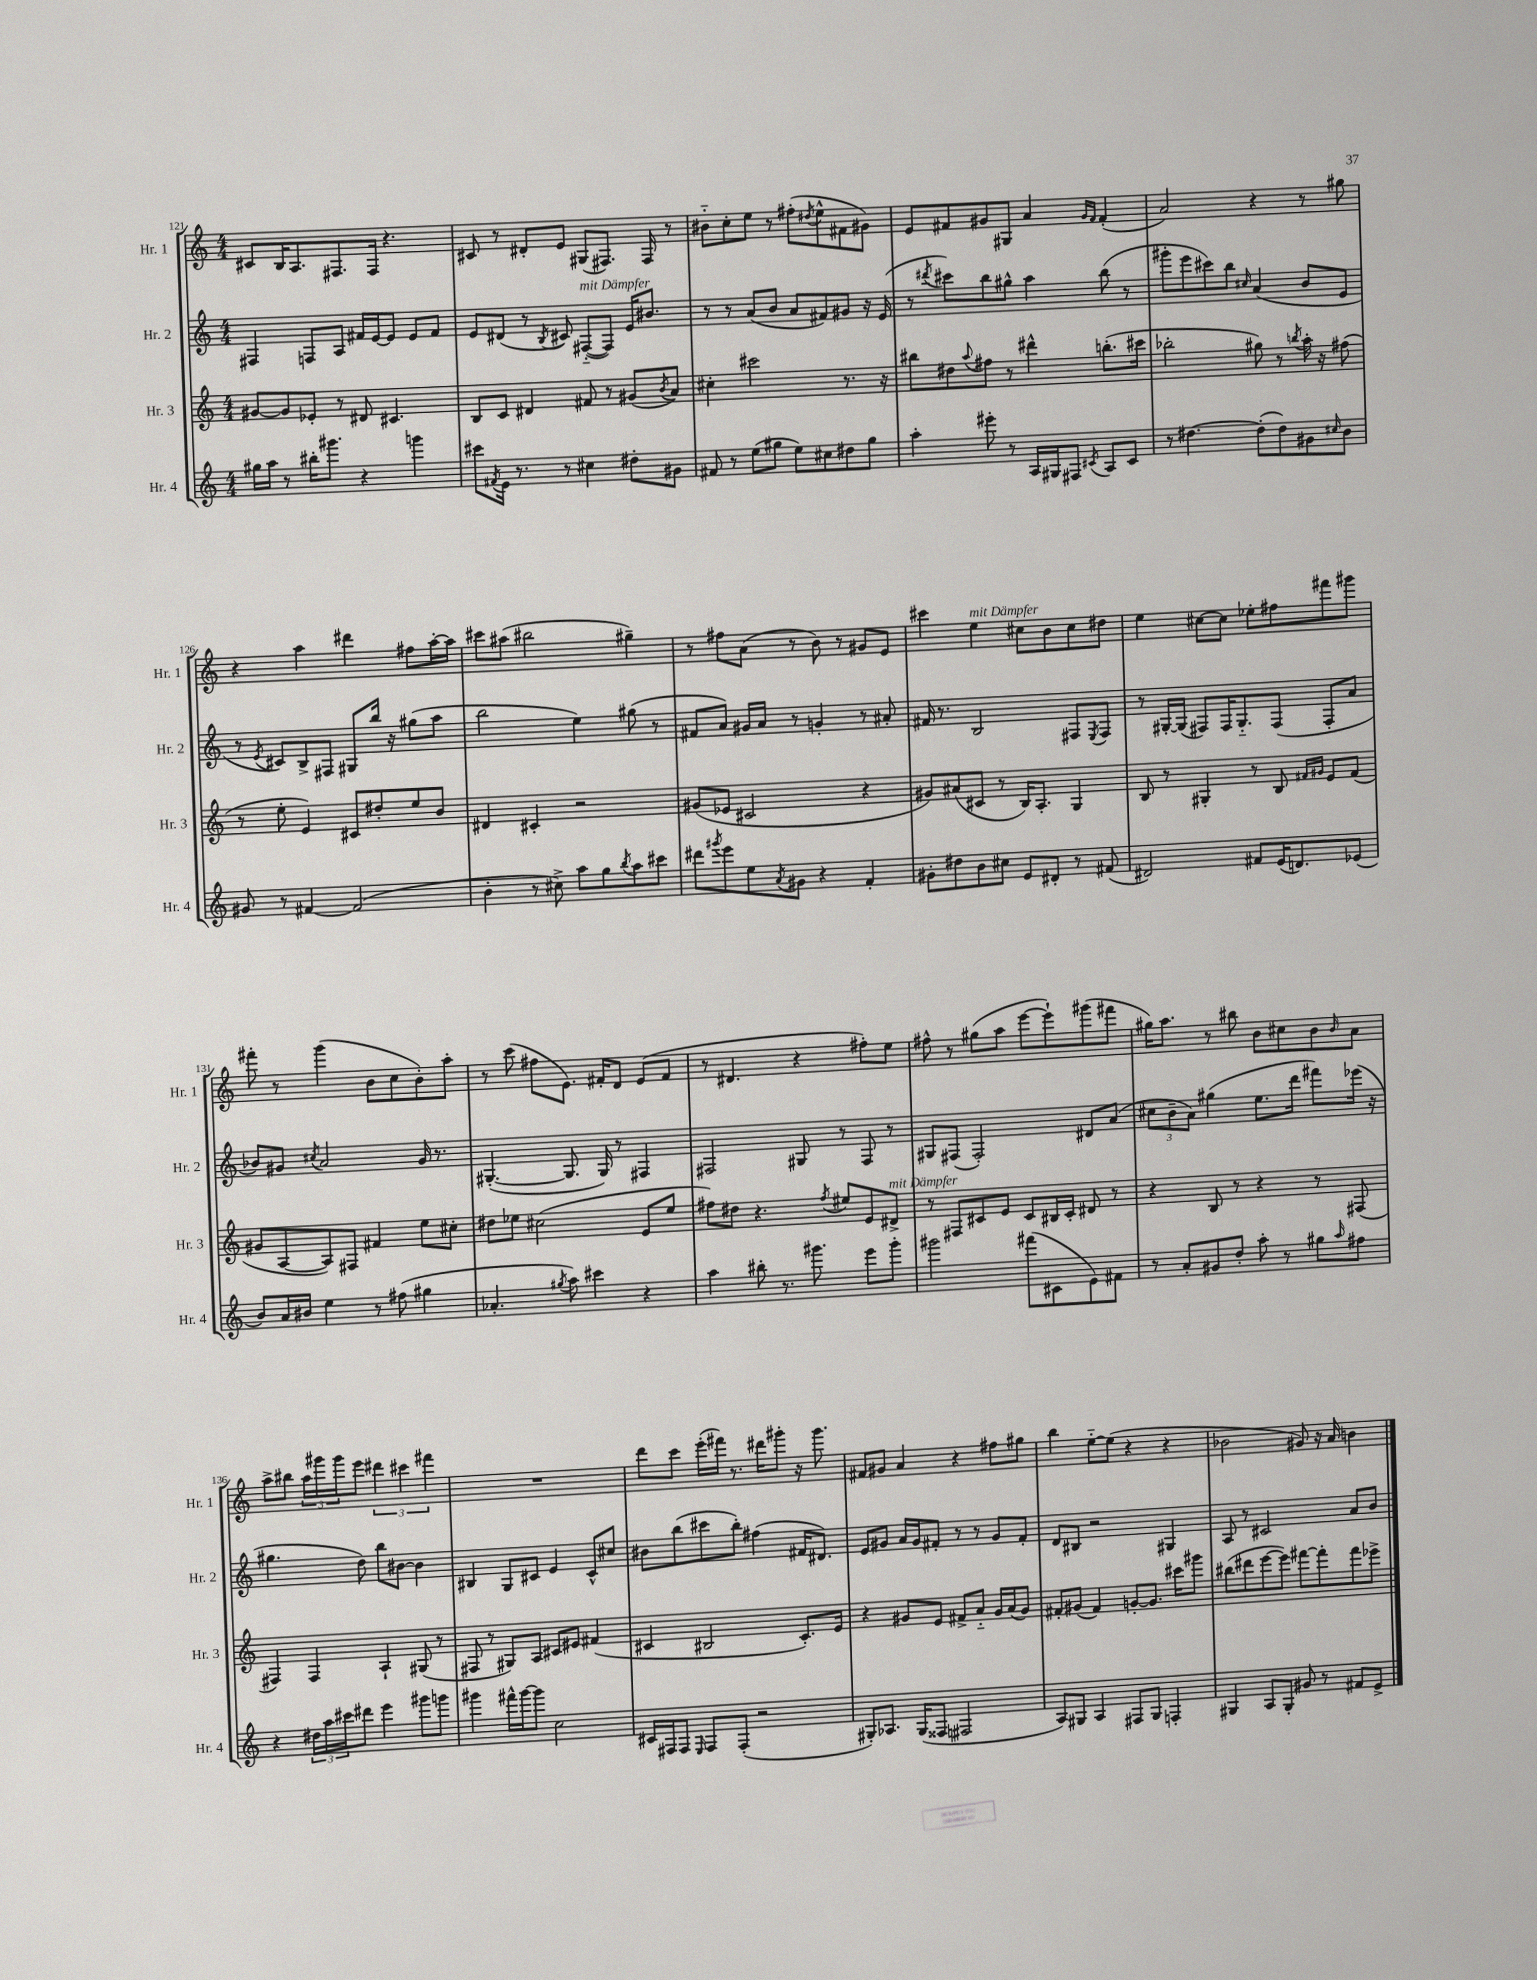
<<
\new StaffGroup <<
\new Staff = "s0" \with { instrumentName = "Hr. 1" shortInstrumentName = "Hr. 1" } {
    \clef treble \key c \major \numericTimeSignature \time 4/4
    cis'8 b16 a8. fis8. fis16 r4. |
    cis'8 r8 dis'8-. e'8 gis8( fis8.) fis16 r8 |
    bis'8-_ c''8-. e''8 r8 fis''8-.( \acciaccatura { dis''8 } e''8-^ fis'8 gis'8) |
    e'8 fis'8 gis'8 gis8 a'4 \grace { gis'16 fis'16 } fis'4-.( |
    a'2) r4 r8 gis''8 |
    r4 a''4 dis'''4 fis''8 a''16~-. a''16 |
    cis'''8 ais''8( bis''2 gis''4--) |
    r8 fis''8 a'8( r8 b'8) r8 gis'8 e'8 |
    cis'''4 e''4^\markup { \italic "mit Dämpfer" } cis''8 b'8 cis''8 dis''8 |
    e''4 cis''8~ cis''8 ees''8-. fis''8 fis'''8 gis'''8 |
    fis'''8-. r8 g'''4( b'8 c''8 b'8-.) a''8-. |
    r8 c'''8( fis''8 e'8.) fis'16-. d'8 e'8( fis'8 |
    r8 dis'4. r4 fis''8-.) e''8 |
    fis''8-^ r8 gis''8( a''8 e'''8~ e'''8-!) gis'''8( fis'''8 |
    gis''16) a''8. r8 bis''8 b'8 cis''8 b'8 \grace { b'16 } a'8 |
    a''8-> bis''8 \tuplet 3/2 { a''16 gis'''16 gis'''16 } e'''8 \tuplet 3/2 { dis'''4 cis'''4 fis'''4 } |
    R1 |
    d'''8 c'''8 e'''16-.( fis'''16) r8. dis'''16 gis'''8-. r16 gis'''8. |
    fis'8 gis'8 a'4 r4 fis''8 gis''8 |
    b''4 e''8~-_ e''8( r4 r4 |
    bes'2 gis'8) r16 a'16 b'4 \bar "|." |
}
\new Staff = "s1" \with { instrumentName = "Hr. 2" shortInstrumentName = "Hr. 2" } {
    \clef treble \key c \major \numericTimeSignature \time 4/4
    fis4 f8 a8 fis'16 e'16~ e'8 e'8 fis'8 |
    e'8 dis'8( r8 \acciaccatura { b8 } cis'8) fis8~-_^\markup { \italic "mit Dämpfer" }( fis8) e'16 bis'8. |
    r8 r8 a'8( b'8 a'8 fis'8) gis'8 r16 e'16( |
    r8 \acciaccatura { dis'''8 } cis'''8) b''8 gis''8-^ a''4 b''8( r8 |
    gis'''8-. e'''8 cis'''8) b''8 \grace { cis''16 } a'4( b'8 e'8 |
    r8 \acciaccatura { e'8 } cis'8) b8-> fis8 gis8 b''16 r16 gis''8( a''8 |
    b''2 e''4) gis''8( r8 |
    fis'8 a'8) gis'16 a'16 r8 g'4-. r8 ais'8-. |
    fis'16 r8. b2 fis8 \acciaccatura { e8 } fis8 |
    r8 gis16~-. gis16( fis8) fis16 gis8.-_ fis8( fis8-. a'8 |
    bes'8) gis'8 \acciaccatura { cis''8 } a'2 gis'16 r8. |
    gis4.~-.( gis8. gis16) r8 fis4 |
    fis2 gis8 r8 fis8 r8 |
    gis8 fis8( fis2-.) dis'8 a'8( |
    \tuplet 3/2 { cis''8 b'8-- a'8) } gis''4( e''8. d'''16 fis'''8) ees'''16( r16 |
    gis''4. d''8) b''8 bis'8~ bis'4 |
    bis4 g8 cis'8 e'4 cis'8-^ cis''8 |
    bis'8 b''8( cis'''8 b''8-.) fis''4( fis'16 dis'8.) |
    e'8 gis'8 a'16 gis'16 fis'8-. r8 r8 gis'8 fis'8-. |
    d'8 bis8 r2 gis4 |
    a8 r8 cis'2 a'8 b'8 \bar "|." |
}
\new Staff = "s2" \with { instrumentName = "Hr. 3" shortInstrumentName = "Hr. 3" } {
    \clef treble \key c \major \numericTimeSignature \time 4/4
    gis'8~ gis'8 ees'8-. r8 dis'8 cis'4. |
    b8 c'8 dis'4 fis'8 r8 gis'8( \acciaccatura { b'8 } a'8) |
    cis''4-. cis'''2 r8. r16 |
    bis''8 dis''8 \appoggiatura { a''8 } fis''8 r8 dis'''4-^ b''8.-.( cis'''16 |
    bes''2-. gis''8) r8 \acciaccatura { b''8 } a''16-. r16 fis''8( |
    r8 e''8-. e'4) cis'8 dis''8-. e''8 b'8 |
    dis'4 cis'4-. r2 |
    gis'8( ees'8 cis'2 r4 |
    gis'8) ais'8( cis'8 r8 b16) a8.-. g4 |
    b8 r8 gis4-. r8 b8 \grace { fis'16 gis'16 } e'8 fis'8( |
    gis'8 a8~ a8) fis8 fis'4 e''8 cis''8-. |
    dis''8 ees''8 cis''2( e'8 ees''8 |
    fis''8) dis''8 r4. \acciaccatura { fis''8 } eis''8 e'8 dis'8->^\markup { \italic "mit Dämpfer" } |
    r8 fis8 cis'8 e'8 cis'8 bis16 cis'16-. dis'8 r8 |
    r4 b8 r8 r4 r8 fis8( |
    fis4) fis4 a4-! gis8( r8 |
    fis8 r8 gis8) a8 cis'8 eis'8 fis'4( |
    cis'4 bis2 cis'8.-.) e'16 |
    r4 gis'8 e'8 fis'8-> a'8-_ gis'16 a'16( gis'8) |
    fis'8-. gis'8( fis'4) g'8~-. g'8. cis'''16 gis'''8 |
    bis''8( dis'''8 e'''8~ e'''8) fis'''8~ fis'''8-. fis'''8 ees'''8-> \bar "|." |
}
\new Staff = "s3" \with { instrumentName = "Hr. 4" shortInstrumentName = "Hr. 4" } {
    \clef treble \key c \major \numericTimeSignature \time 4/4
    gis''16 a''16 r8 bis''16-. gis'''8. r4 g'''4 |
    cis'''8 \acciaccatura { fis'8 } e'16 r8. r8 cis''4 dis''8-. gis'8 |
    fis'8 r8 e''8( gis''8 e''8) cis''8 dis''8 gis''8 |
    a''4-. eis'''8-. r8 a16 gis16 fis8 \acciaccatura { cis'8 } a8 cis'8 |
    r8 dis''4.~ dis''8-.( dis''8) gis'8 \grace { cis''16 } b'8 |
    gis'8 r8 fis'4~ fis'2( |
    b'4-. r8 cis''8->) a''8 g''8 \acciaccatura { b''8 } a''8 cis'''8 |
    dis'''8 \acciaccatura { gis'''8 } e'''8 e''8 \acciaccatura { a'8 } gis'8 r4 f'4-. |
    gis'8-. dis''8 b'8 cis''8 e'8 dis'8-. r8 fis'8( |
    dis'2) fis'8 e'16( d'8.) ees'8( |
    b'8) a'16 bis'16 e''4 r8 fis''8( gis''4 |
    aes'4.-. \acciaccatura { gis''8 } a''8) cis'''4 r4 |
    a''4 bis''8-. r8. gis'''8. e'''8 gis'''8-. |
    gis'''2 fis'''8( cis'8 e'8) fis'8 |
    r8 a'8-. gis'8 d''8-. a''8-. r8 gis''8 \grace { a''16 } fis''8 |
    r4 \tuplet 3/2 { dis''16 a''16 cis'''16 } dis'''8 e'''4 gis'''8 g'''8 |
    gis'''4 fis'''16-^ gis'''16~ gis'''8 c''2 |
    cis'16 fis16 fis8 \grace { e16 } fis8 fis8-.( r2 |
    gis8-.) aes8. gis16( fisis8 fis2 |
    a8) gis8 a4 fis8 gis8 f4-. |
    gis4 a8 gis8-. gis'8 r8 fis'8 e'8-> \bar "|." |
}
>>
>>
\layout { \context { \Score currentBarNumber = #121 } }
